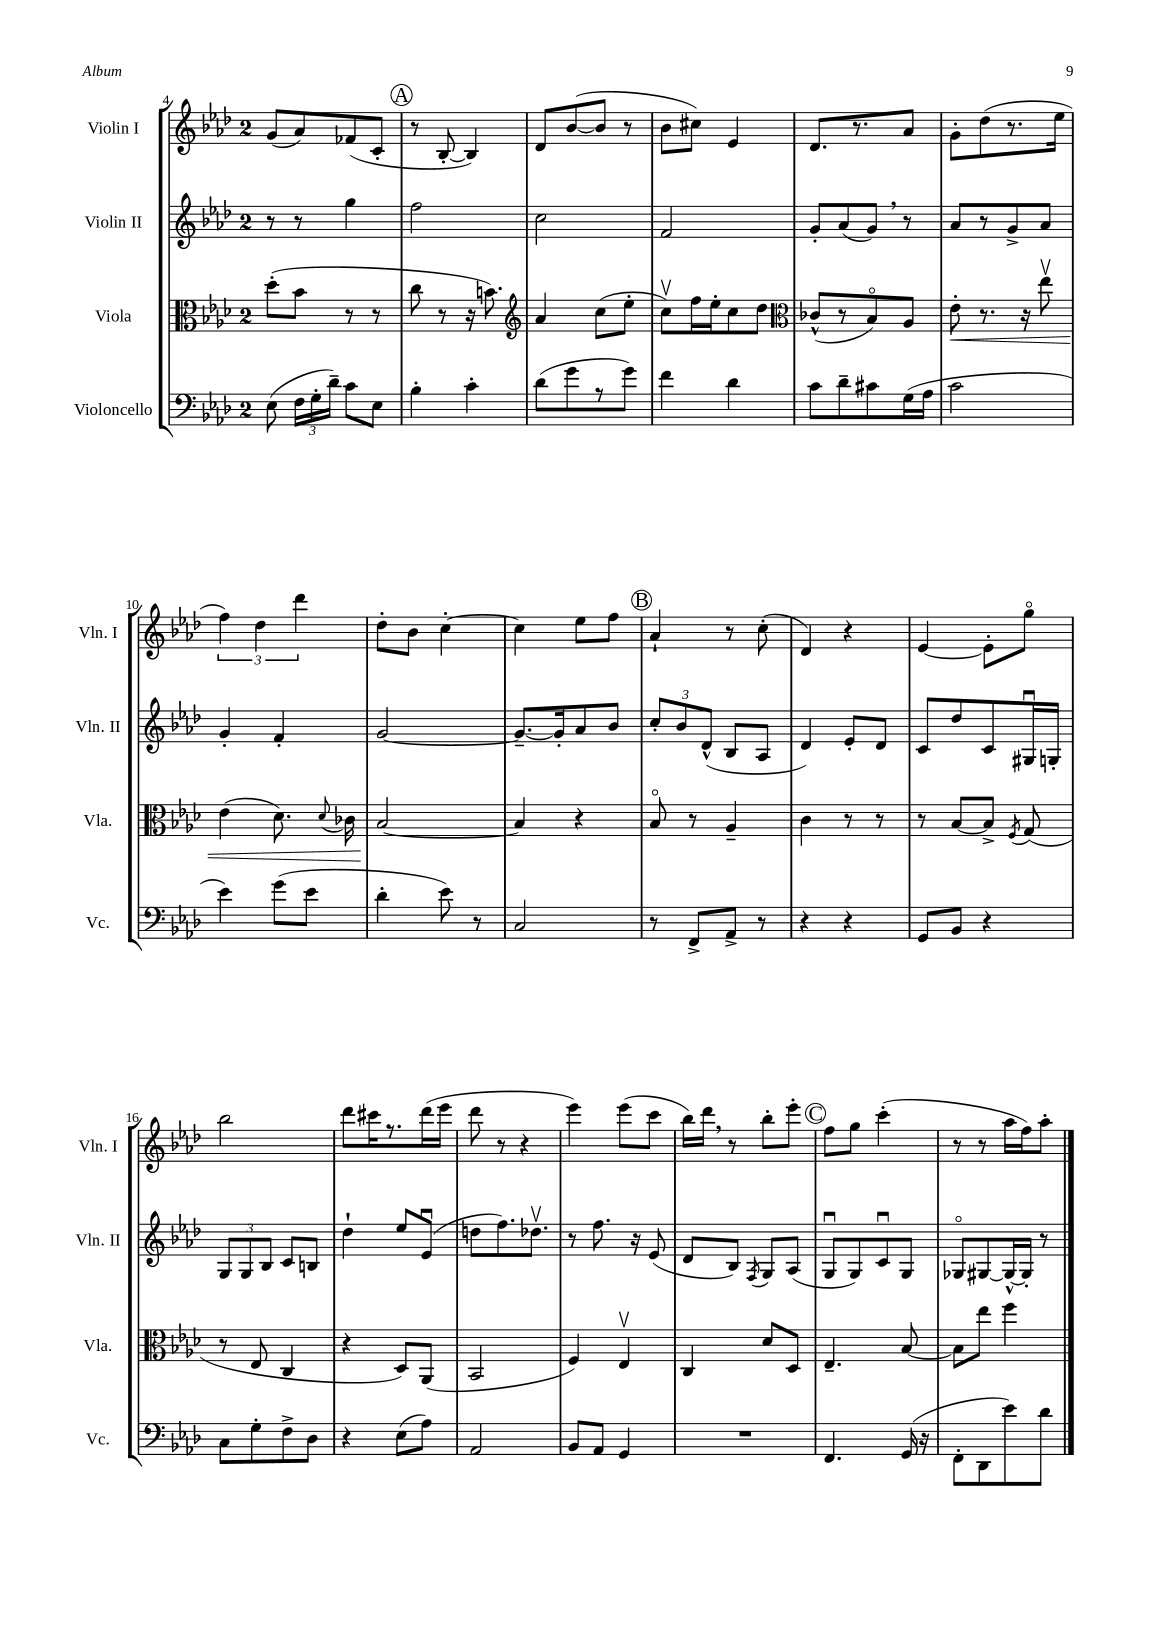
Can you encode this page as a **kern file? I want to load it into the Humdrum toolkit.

**kern	**kern	**dynam	**kern	**kern
*part4	*part3	*part3	*part2	*part1
*staff4	*staff3	*staff3	*staff2	*staff1
*I"Violoncello	*I"Viola	*	*I"Violin II	*I"Violin I
*I'Vc.	*I'Vla.	*	*I'Vln. II	*I'Vln. I
*clefF4	*clefC3	*	*clefG2	*clefG2
*k[b-e-a-d-]	*k[b-e-a-d-]	*	*k[b-e-a-d-]	*k[b-e-a-d-]
*M2/4	*M2/4	*	*M2/4	*M2/4
=4	=4	=4	=4	=4
(8E-\	(8dd-'\L	.	8r	(8g/L
24F\LL	8b-\J	.	8r	8a-/)
24G'\	.	.	.	.
24d-~\JJ)	.	.	.	.
8c\L	8r	.	4gg\	(8f-X/
8E-\J	8r	.	.	8c'/J
!!LO:REH:place=s1:t=A
=5	=5	=5	=5	=5
4B-'\	8cc\	.	2ff\	8r
.	8r	.	.	[8B-'/
4c'\	16r	.	.	4B-/])
.	8.bn\)	.	.	.
=6	=6	=6	=6	=6
*	*clefG2	*	*	*
(8d-\L	4a-/	.	2cc\	8d-/L
8g\	.	.	.	([8b-/
8r	(8cc\L	.	.	8b-/J]
8g\J)	8ee-'\J	.	.	8r
=7	=7	=7	=7	=7
4f\	8ccv\L)	.	2f/	8b-\L
.	16ff\L	.	.	8cc#X\J)
.	16ee-'\J	.	.	.
4d-\	8cc\	.	.	4e-/
.	8dd-\J	.	.	.
=8	=8	=8	=8	=8
*	*clefC3	*	*	*
8c\L	(8c-X^^/L	.	8g'/L	8.d-/L
8d-~\	8r	.	(8a-/	.
.	.	.	.	8.r
8c#X\	8B-/)	.	8g,/J)	.
(16G\L	8A-/J	.	8r	8a-/J
16A-\JJ	.	.	.	.
=9	=9	=9	=9	=9
!	!	!LO:HP:b	!	!
2c\	8e-'\	<	8a-/L	8g'\L
.	8.r	.	8r	(8dd-\
.	.	.	8g^/	8.r
.	16r	.	.	.
.	8ee-v\	.	8a-/J	.
.	.	.	.	16ee-\Jk
!!LO:LB:g=z
=10	=10	=10	=10	=10
4e-\)	(4e-\	.	4g'/	6ff\)
.	.	.	.	6dd-\
(8g\L	8.d-\)	.	4f'/	.
.	.	.	.	6ddd-\
8e-\J	.	.	.	.
.	8qqd-/	.	.	.
.	16c-X\	.	.	.
=11	=11	=11	=11	=11
4d-'\	[2B-/	.	[2g/	8dd-'\L
.	.	.	.	8b-\J
8e-\)	.	.	.	[4cc'\
8r	.	.	.	.
.	.	[	.	.
=12	=12	=12	=12	=12
2C/	4B-/]	.	8.g~/L_	4cc\]
.	.	.	16g'/k]	.
.	4r	.	8a-/	8ee-\L
.	.	.	8b-/J	8ff\J
!!LO:REH:place=s1:t=B
=13	=13	=13	=13	=13
8r	8B-/	.	12cc'/L	4a-`/
.	.	.	12b-/	.
8FF^/L	8r	.	.	.
.	.	.	(12d-^^/J	.
8AA-^/J	4A-~/	.	8B-/L	8r
8r	.	.	8A-/J	(8cc'\
=14	=14	=14	=14	=14
4r	4c\	.	4d-/)	4d-/)
4r	8r	.	8e-'/L	4r
.	8r	.	8d-/J	.
=15	=15	=15	=15	=15
8GG/L	8r	.	8c/L	[4e-/
8BB-/J	[8B-/L	.	8dd-/	.
4r	8B-^/J]	.	8c/	8e-'\L]
.	8qF/	.	.	.
.	(8G/	.	16G#Xu/L	8gg\J
.	.	.	16Gn'/JJ	.
!!LO:LB:g=z
=16	=16	=16	=16	=16
8C\L	8r	.	12G/L	2bb-\
.	.	.	12G/	.
8G'\	8E-/	.	.	.
.	.	.	12B-/J	.
8F^\	4C/	.	8c/L	.
8D-\J	.	.	8Bn/J	.
=17	=17	=17	=17	=17
4r	4r	.	4dd-`\	8ddd-\L
.	.	.	.	16ccc#X\K
.	.	.	.	8.r
(8E-\L	8D-/L)	.	8ee-/L	.
8A-\J)	(8AA-/J	.	(8e-u/J	(16ddd-\L
.	.	.	.	16eee-\JJ
=18	=18	=18	=18	=18
2AA-/	2BB-/	.	8ddn\L	8ddd-\
.	.	.	8.ff\)	8r
.	.	.	.	4r
.	.	.	8.dd-Xv\J	.
=19	=19	=19	=19	=19
8BB-/L	4F/)	.	8r	4eee-\)
8AA-/J	.	.	8.ff\	.
4GG/	4E-v/	.	.	(8eee-\L
.	.	.	16r	.
.	.	.	(8e-/	8ccc\J
=20	=20	=20	=20	=20
2r	4C/	.	8d-/L	16bb-\LL)
.	.	.	.	16ddd-,\JJ
.	.	.	8B-/J)	8r
.	.	.	8qF/	.
.	8d-/L	.	8G/L	8bb-'\L
.	8D-/J	.	(8A-/J	8eee-'\J
!!LO:REH:place=s1:t=C
=21	=21	=21	=21	=21
4.FF/	4.E-~/	.	8Gu/L	8ff\L
.	.	.	8G/)	8gg\J
.	.	.	8cu/	(4ccc'\
(16GG/	[8B-/	.	8G/J	.
16r	.	.	.	.
=22	=22	=22	=22	=22
8FF'\L	8B-\L]	.	8G-X/L	8r
8DD-\	8ee-\J	.	[8G#X/	8r
8e-\)	4ff\	.	16G#^^/L_	16aa-\LL
.	.	.	16G#'/JJ]	16ff\J)
8d-\J	.	.	8r	8aa-'\J
==	==	==	==	==
*-	*-	*-	*-	*-
